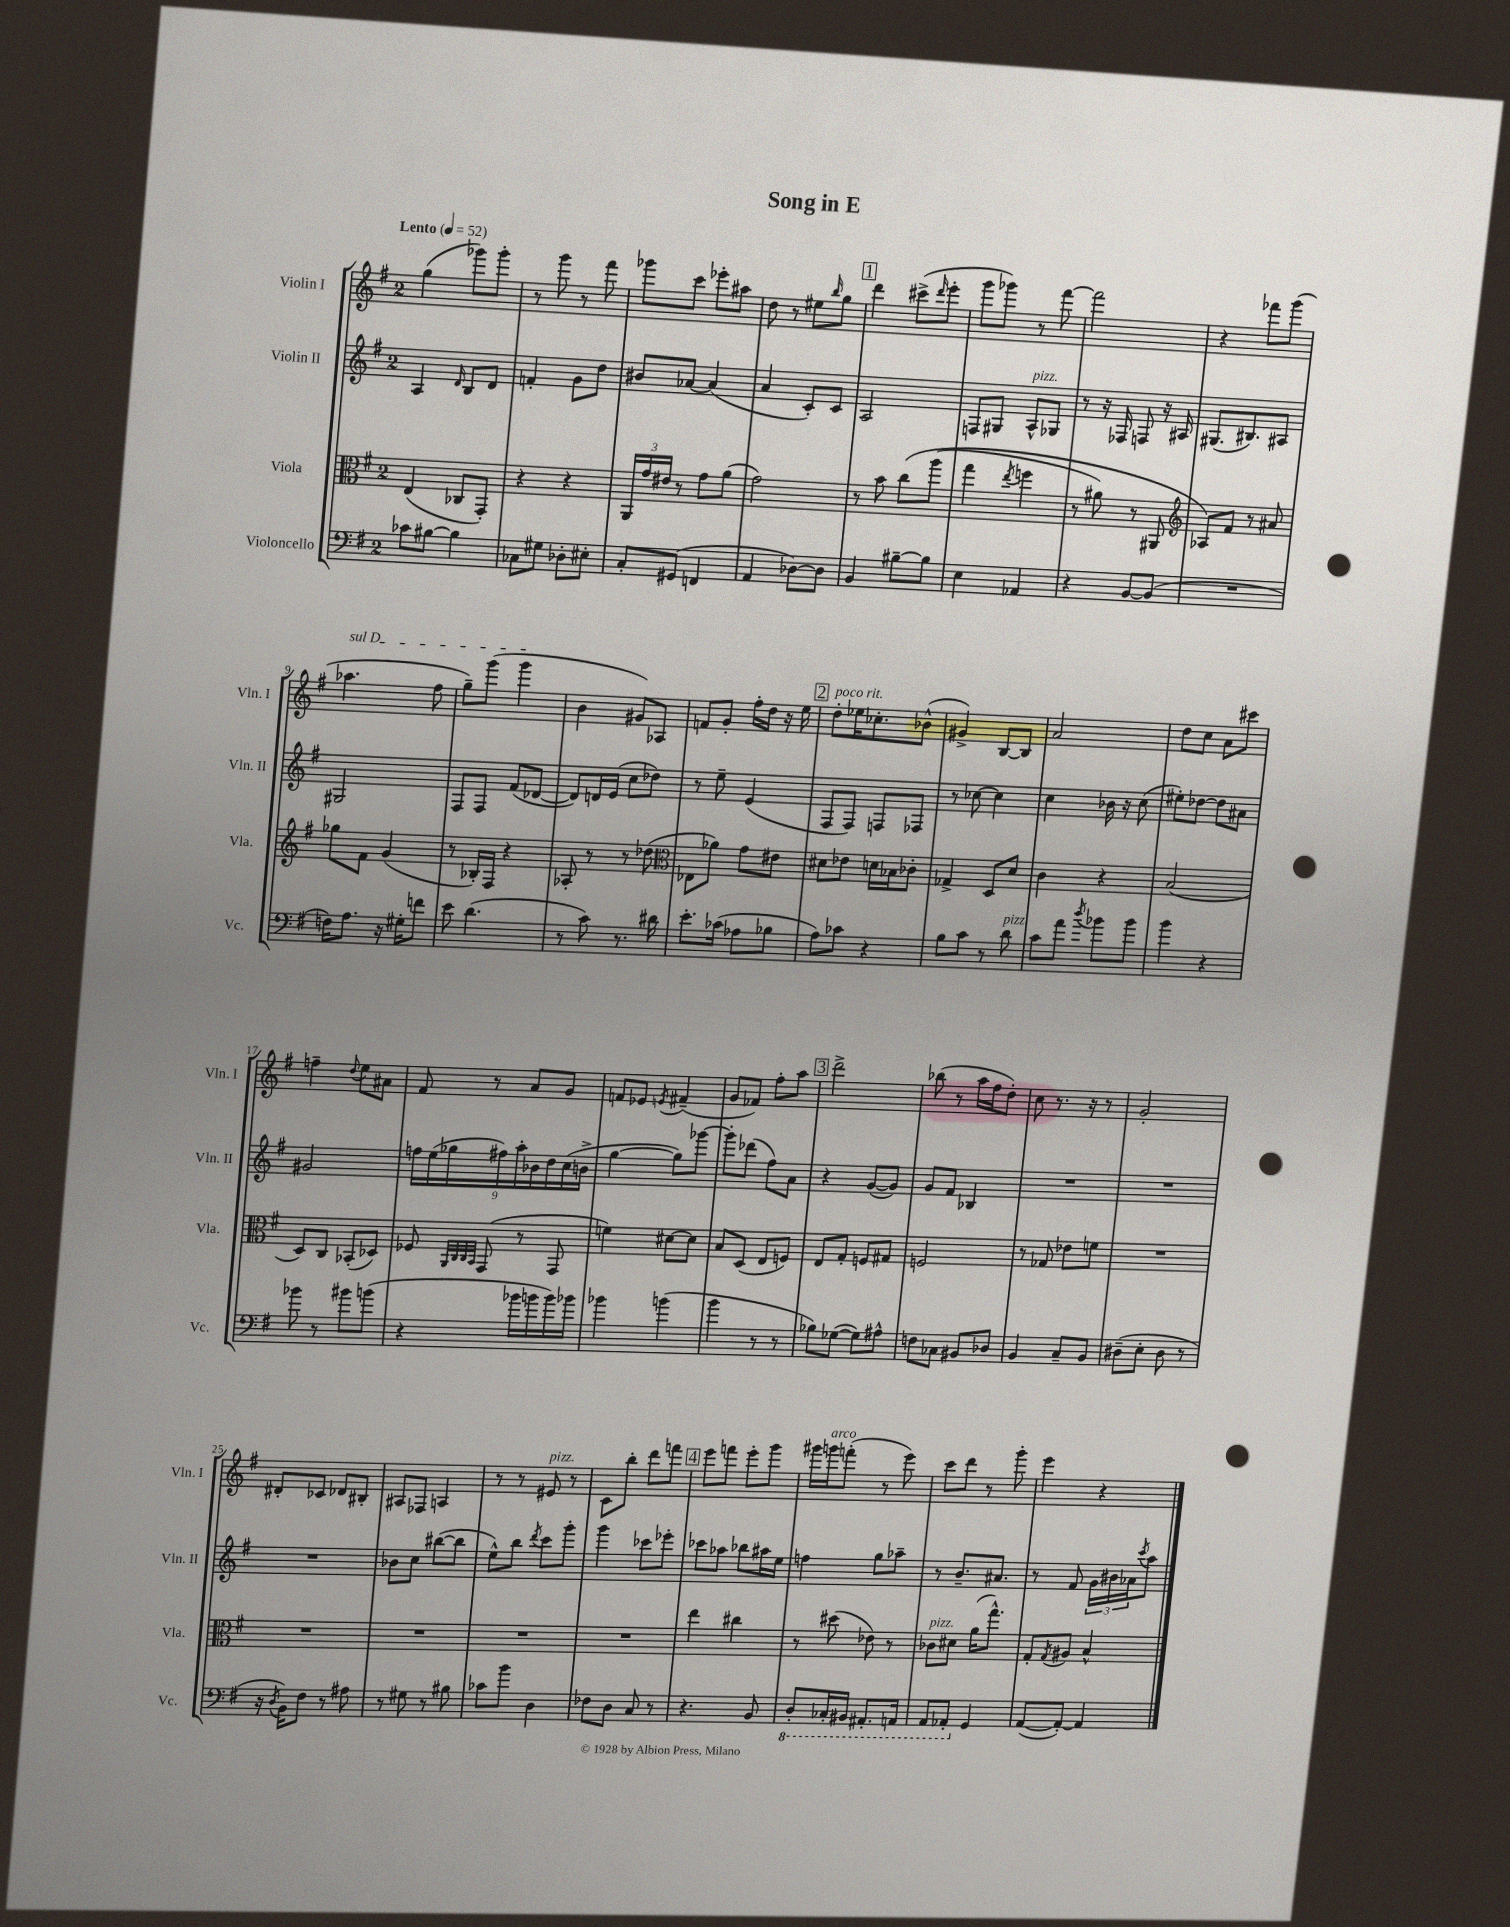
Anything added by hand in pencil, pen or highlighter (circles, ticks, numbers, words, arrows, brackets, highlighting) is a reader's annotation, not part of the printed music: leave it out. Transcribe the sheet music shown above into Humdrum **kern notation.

**kern	**kern	**kern	**kern
*part4	*part3	*part2	*part1
*staff4	*staff3	*staff2	*staff1
*I"Violoncello	*I"Viola	*I"Violin II	*I"Violin I
*I'Vc.	*I'Vla.	*I'Vln. II	*I'Vln. I
*clefF4	*clefC3	*clefG2	*clefG2
*k[f#]	*k[f#]	*k[f#]	*k[f#]
*M2/4	*M2/4	*M2/4	*M2/4
*MM52	*MM52	*MM52	*MM52
=1	=1	=1	=1
!	!	!	!LO:TX:a:B:t=Lento
8c-X\L	(4E/	4A/	(4gg\
[8B#X\J	.	.	.
.	.	16qqd/	.
4B#\]	8C-X/L	8B/L	8ggg-X\L)
.	8GG'/J)	8d/J	8ggg-'\J
=2	=2	=2	=2
8C-X\L	4r	4fn'/	8r
8G#X\J	.	.	8ggg\
8D-X'\L	4r	8g\L	8r
8E#X'\J	.	8dd\J	8fff#\
=3	=3	=3	=3
8C'/L	24AA/LL	8b#X/L	8ggg-X\L
.	24g/	.	.
.	24e#X/JJ	.	.
(8GG#X/J	8r	[8a-X/J	8ccc\J
4FFn/	8g\L	(4a-/]	8eee-X'\L
.	(8a\J	.	8aa#X\J
=4	=4	=4	=4
4AA/	2g\)	4a/	8dd\
.	.	.	8r
[8D-X\L)	.	8c'/L)	8ee#X\L
.	.	.	16qqbb/
8D-\J]	.	8c/J	8gg\J
!!LO:REH:place=s1:t=1
=5	=5	=5	=5
4BB/	8r	2A/	4ddd\
.	8b\	.	.
[8B#X~\L	(8cc\L	.	(8ccc#X^\L
.	.	.	16qqddd/
8B#\J]	(8aa\J	.	8eee'\J
=6	=6	=6	=6
4E\	4gg\	8Fn/L	8ggg\L
.	.	8G#X/J	8ggg-X\J)
.	8qee/	.	.
!	!	!LO:TX:a:i:t=pizz.	!
4AA-X/	4ffn\	8A^^/L	8r
.	.	8G-X/J	[8fff#\
=7	=7	=7	=7
4r	8r	8r	2fff#\]
.	8a#X\)	16r	.
.	.	16F-X/	.
[8BB/L	8r	8Fn/	.
(8BB/J]	8AA#X/	16r	.
.	.	16A#X/	.
=8	=8	=8	=8
*	*clefG2	*	*
2r	8A-X/L)	(8.G#X/L	4r
.	8f#/J	.	.
.	.	8.B#X/)	.
.	8r	.	8fff-X\L
.	8a#X/	8A#X/J	(8ggg\J
!!LO:LB:g=z
=9	=9	=9	=9
!	!	!	!LO:TX:a:i:t=sul D
16Fn\KL)	8gg-X\L	2G#X/	4.aa-X\
8.A\J	.	.	.
.	8f#\J	.	.
16r	(4g/	.	.
16G#X'\KL	.	.	.
8fn\J	.	.	8ff#\
=10	=10	=10	=10
8e\	8r	8F#/L	8gg~\L)
(4.d\	16B-X'/LL)	8F#/J	(8ggg\J
.	16F#/JJ	.	.
.	4r	(8f#/L	4ggg\
.	.	[8d-X/J	.
=11	=11	=11	=11
8r	8A-X'/	8d-/L])	4b\
8c\)	8r	16dn/L	.
.	.	(16e/JJ	.
8.r	8r	8cc\L	8g#X/L)
.	(8dd-X\	8dd-X\J)	8A-X/J
16d#X\	.	.	.
=12	=12	=12	=12
*	*clefC3	*	*
8.e'\L	8E-X\L	8r	8fn/L
.	8a-X\J)	8ee~\	8g'/J
(16c-X\Jk	.	.	.
8A-X\L	8g\L	(4e/	16ff#'\LL
.	.	.	16dd\JJ
8B-X\J	8e#X\J	.	16r
.	.	.	16ee\
!!LO:REH:place=s1:t=2
=13	=13	=13	=13
!	!	!	!LO:TX:a:i:t=poco rit.
8A\L)	8d#X\L	8F#/L	8dd'\L
8c-X\J	8e-X\J	8F#/J)	16ee-X\K
.	.	.	8.cc-X'\
4r	16dn\LL	8Fn/L	.
.	16B-X\J	.	.
.	8c-X'\J	8F-X/J	(8b-X^^\J
=14	=14	=14	=14
8B\L	4G-X^/	8r	4g#X^/)
8c\J	.	[8cc-X\	.
8r	8D/L	4cc-\]	[8B/L
!LO:TX:a:i:t=pizz.	!	!	!
8d\	8d/J	.	8B/J]
=15	=15	=15	=15
8c\L	4c\	4cc\	2a/
8a\J	.	.	.
8qdd/	.	.	.
8b-X\L	4r	16b-X\	.
.	.	16r	.
8b-\J	.	(8cc\	.
=16	=16	=16	=16
4b\	(2B/	8ee#X'\L)	8dd\L
.	.	[8dd-X\J	8cc\J
4r	.	8dd-\L]	8a\L
.	.	8a#X\J	8ccc#X\J
!!LO:LB:g=z
=17	=17	=17	=17
8b-X\	8D/L)	2g#X/	4ffn~\
8r	8C/J	.	.
.	.	.	8qqdd/
8b#X\L	(8BB-X'/L	.	8ee\L
(8bn\J	8D-X/J)	.	8a#X\J
=18	=18	=18	=18
4r	8F-X/	18ffn\LL	8f#/
.	.	(18ee\	.
.	.	18gg-X\	.
.	32qqAA/LLL	.	.
.	32qqC/	.	.
.	32qqC/	.	.
.	32qqBB/JJJ	.	.
.	(8GG/	.	8r
.	.	18ff#X\)	.
.	.	18aa'\	.
16b-X\LL	8r	.	8a/L
.	.	18b-X\	.
16bn\	.	.	.
.	.	18dd\	.
16b\)	8GG/	.	8g/J
.	.	(18cc\	.
16b-X\JJ	.	.	.
.	.	18bn^\JJ	.
=19	=19	=19	=19
4b-X\	4fn\)	[4gg\	8fn/L
.	.	.	8e-X/J
.	.	.	8qen/
(4bn\	[8d#X\L	8gg\L])	(4f#X~/
.	8d#\J]	[8ggg-X\J	.
=20	=20	=20	=20
4b\	8B/L	8ggg-'\L]	8g/L
.	(8D/J	(8ddd-X\J	8f-X/J)
8r	8E/L	8ff#\L)	8ff#'\L
8r	8Fn/J)	8a\J	8aa\J
!!LO:REH:place=s1:t=3
=21	=21	=21	=21
8B-X\L)	8E/L	4r	2ddd^\
([8G-X\J	8G'/J	.	.
8G-\L])	8Fn/L	([8g/L	.
8A#X^^\J	8G#X/J	8g/J])	.
=22	=22	=22	=22
8Fn\L	2Fn/	8g/L	(8bb-X\
8C-X\J	.	8f#/J	8r
8BB#X/L	.	4B-X/	16aa\LL
.	.	.	16ff#\J
8D-X/J	.	.	8dd'\J)
=23	=23	=23	=23
4BB/	8r	2r	8cc\
.	8G-X/	.	8.r
8C~/L	8e-X\L	.	.
.	.	.	16r
8BB/J	8fn\J	.	8r
=24	=24	=24	=24
(8D#X~\L	2r	2r	2g'/
8E'\J	.	.	.
8D#\	.	.	.
8r	.	.	.
!!LO:LB:g=z
=25	=25	=25	=25
16r	2r	2r	8d#X'/L
8qD/	.	.	.
16BB\KL)	.	.	.
8F#\J	.	.	8c-X/J
8r	.	.	8d-X/L
8A#X\	.	.	8B#X'/J
=26	=26	=26	=26
8r	2r	8b-X\L	8A#X/L
8G#X\	.	8cc\J	8F-X/J
8r	.	([8bb#X\L	4An/
8B#X\	.	8bb#\J]	.
=27	=27	=27	=27
8c-X\L	2r	8ee^^\L)	8r
8b\J	.	8bb\J	8r
.	.	8qddd/	.
!	!	!	!LO:TX:a:i:t=pizz.
4D\	.	8ccc\L	8e#X/
.	.	8ggg'\J	8r
=28	=28	=28	=28
8F-X\L	2r	4ggg\	8c\L
8D\J	.	.	8bb'\J
8C/	.	8ccc-X\L	8ddd\L
8r	.	8eee-X'\J	8fffn\J
!!LO:REH:place=s1:t=4
=29	=29	=29	=29
4.r	4ee\	8ccc-X\L	8eee\L
.	.	8aa-X\J	8fffn\J
.	4cc#X\	8bb-X\L	8eee'\L
8BB/	.	16aa#X\L	8ggg\J
.	.	16ee\JJ	.
=30	=30	=30	=30
*8ba	*	*	*
8DD'/L	8r	4ffn\	16ggg#X\LL
!	!	!	!LO:TX:a:i:t=arco
.	.	.	16gggn\J
16CC-X'/L	(8dd#X\	.	(8fffn'\J
16BBB#X/JJ	.	.	.
8.AAA#X'/L	8e-X\)	8gg\L	8r
.	8r	8aa-X~\J	8eee\)
16AAAn/Jk	.	.	.
=31	=31	=31	=31
!	!LO:TX:a:i:t=pizz.	!	!
8AAA/L	8c-X\L	8r	8ccc\L
8AAA-X'/J	8d#X\J	8.b~/L	8ddd\J
*X8ba	*	*	*
4GG/	(16a\KL	.	8r
.	8.gg^^\J)	8.a#X/J	.
.	.	.	8ggg'\
=32	=32	=32	=32
([8AA/L	8G'/L	8r	4eee\
.	8qG/	.	.
8AA'/J_)	8A#X/J	8f#/	.
4AA/]	4B^^/	24g\LL	4r
.	.	24b#X\	.
.	.	24a-X\J	.
.	.	8qccc/	.
.	.	8aa\J	.
==	==	==	==
*-	*-	*-	*-
